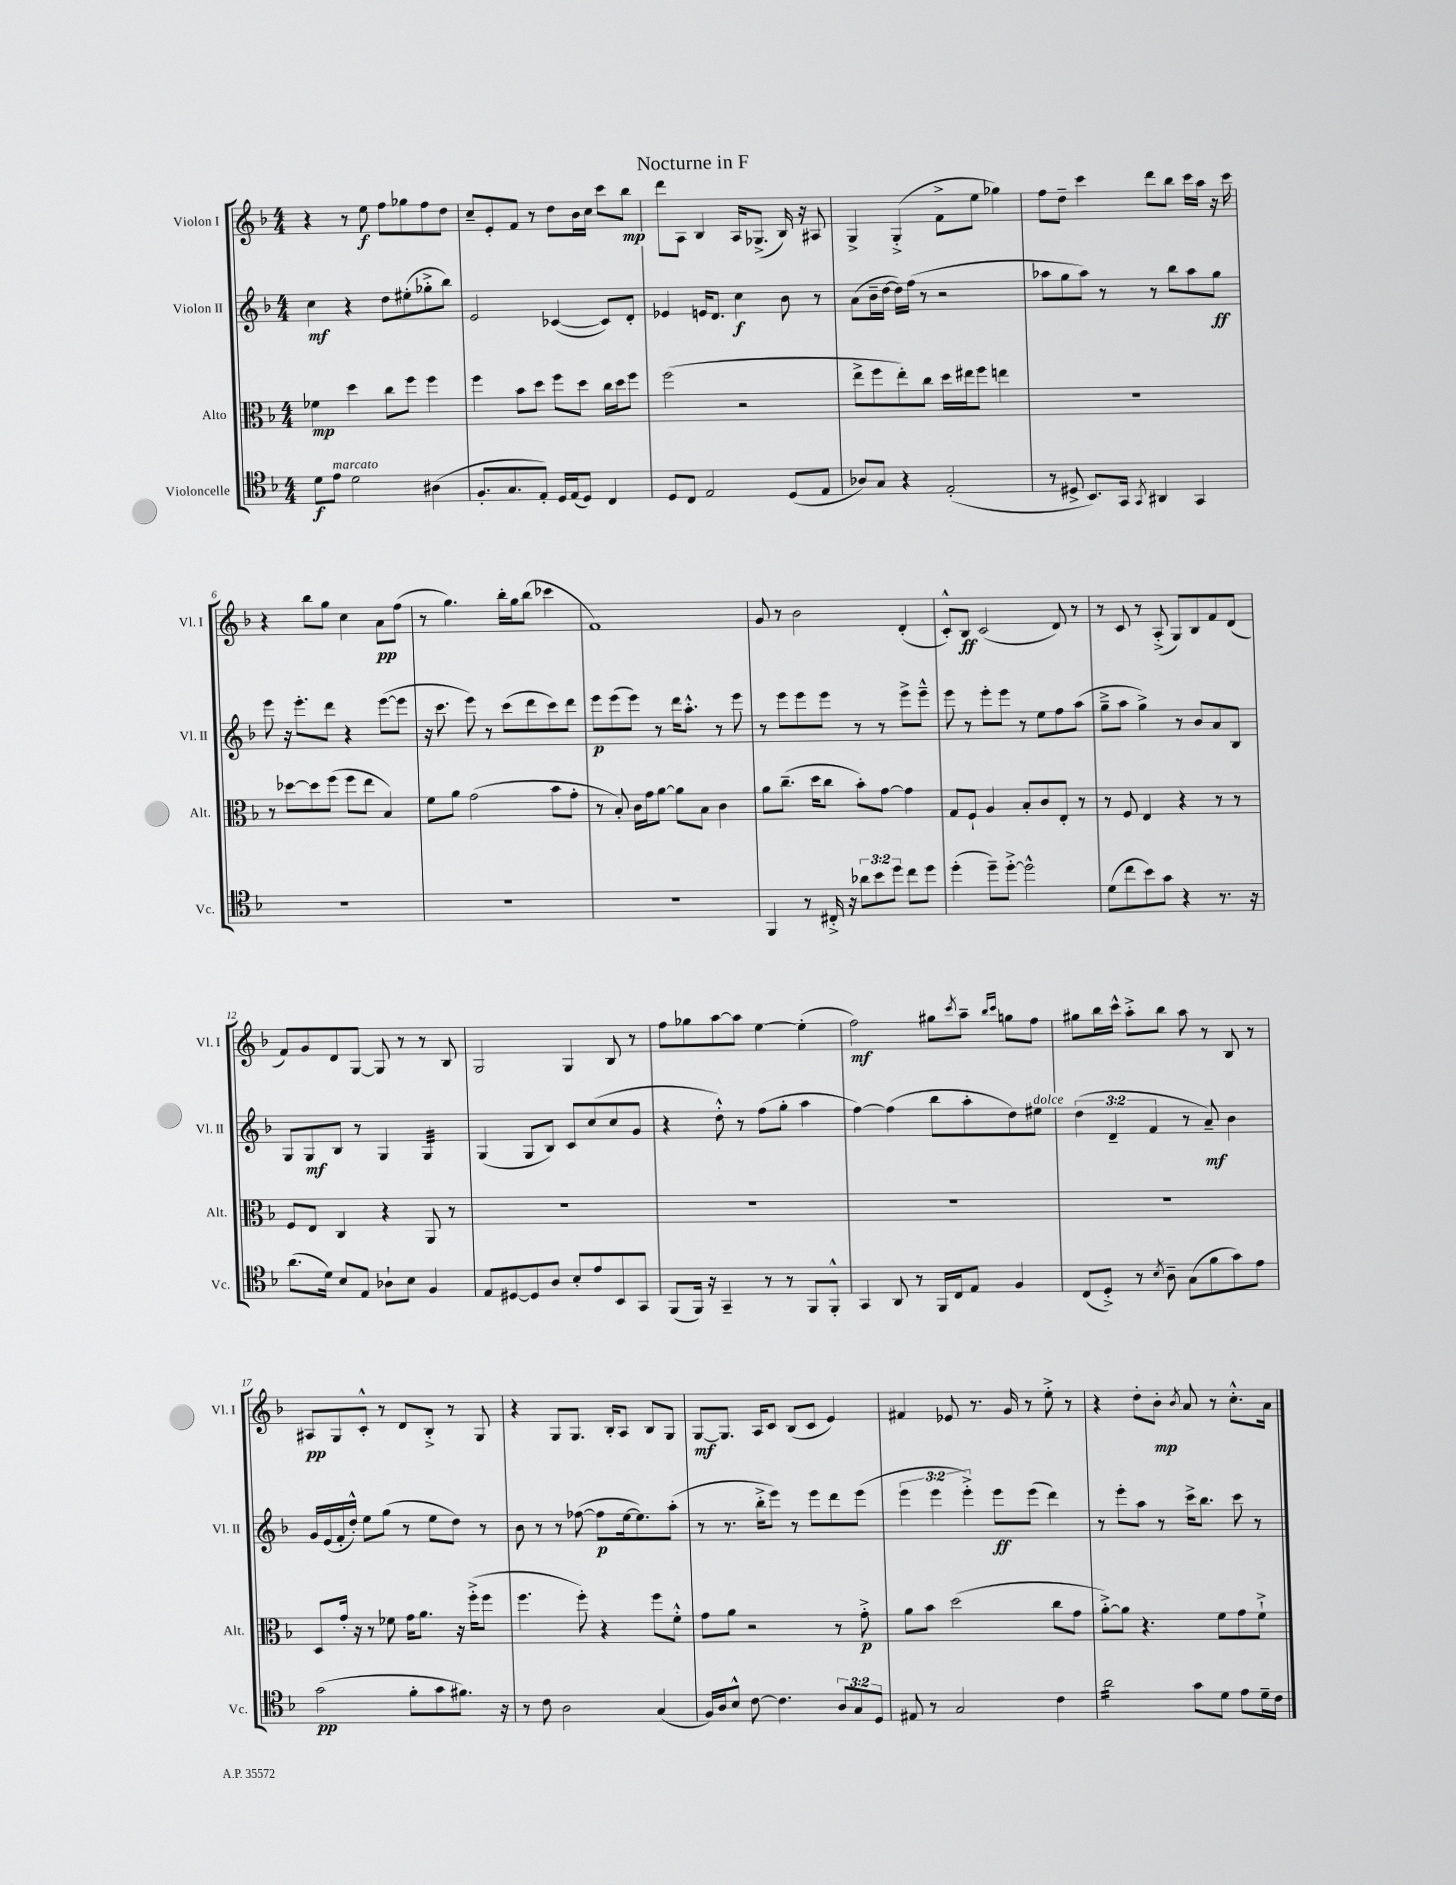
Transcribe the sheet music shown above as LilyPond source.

\header { title = "Nocturne in F" }
<<
\new StaffGroup <<
\new Staff = "s0" \with { instrumentName = "Violon I" shortInstrumentName = "Vl. I" } {
    \clef treble \key f \major \numericTimeSignature \time 4/4
    r4 r8 e''8\f f''8 ges''8 f''8 d''8 |
    c''8-- e'8-. f'8 r8 d''8 bes'16 c''16 c'''8 bes''8\mp |
    d'''8 a8 bes4 a16 ges8.->( bes16) r16 ais8 |
    g4-> g4-.->( f'8-> e''8 ges''4) |
    f''8 d''8-- c'''4 d'''8 bes''8 c'''16 a''16 r16 c'''16 |
    r4 bes''8 g''8 c''4 a'8\pp f''8( |
    r8 g''4.) bes''16-. g''16 bes''8( ces'''4 |
    f'1) |
    g'8 r8 bes'2 d'4-.( |
    c'8-.-^) bes8\ff c'2( d'8) r8 |
    r8 c'8 r8 a8-.->( g8) bes8 f'8 d'8( |
    f'8) g'8 d'8 g8~ g8 r8 r8 bes8 |
    g2 g4 bes8 r8 |
    f''8 ges''8 a''8~ a''8 e''4~ e''4-.( |
    f''2\mf) gis''8 \acciaccatura { c'''8 } a''8-- \grace { bes''16 c'''16 } g''8 f''8 |
    gis''8 bes''16 c'''16-^ a''8-.-> bes''8 a''8 r8 bes8 r8 |
    ais8\pp g8 c'8-.-^ r8 d'8 bes8-.-> r8 g8 |
    r4 g8 g8. bes16-. a8 bes8 g8 |
    g8~\mf g8. a16 c'8 bes8( c'8 e'4) |
    fis'4 ees'8 r8. g'16 r8 e''8-.-> r8 |
    r4 d''8-. bes'8-.\mp \acciaccatura { bes'8 } a'8 r8 c''8.-.-^ a'16 \bar "|." |
}
\new Staff = "s1" \with { instrumentName = "Violon II" shortInstrumentName = "Vl. II" } {
    \clef treble \key f \major \numericTimeSignature \time 4/4 \override Staff.TupletNumber.text = #tuplet-number::calc-fraction-text
    c''4\mf r4 d''8 eis''8-.( ges''8-.-> bes''8) |
    e'2 ces'4~( ces'8) d'8-. |
    ees'4 e'16 d'8. c''4\f bes'8 r8 |
    a'8( bes'16-- d''16~ d''16) f''16( r8 r2 |
    aes''8 g''8 aes''8) r8 r8 bes''8 aes''8 g''8\ff |
    e'''8 r16 e'''8.-. d'''8 r4 e'''8~( e'''8 |
    r16 c'''8. e'''8) r8 c'''8( d'''8 c'''8) d'''8 |
    e'''8\p e'''8( e'''8) r8 d'''16 a''8.-.-^ r8 e'''8 |
    r8 e'''8 e'''8 e'''8 r8 r8 e'''8-> e'''8---^ |
    e'''8 r8 e'''8-. e'''8 r8 e''8 f''8 a''8( |
    g''8---> a''8 g''4->) r8 bes'8 a'8 bes8 |
    g8 g8\mf bes8 r8 g4 g4:32 |
    g4( g8 bes8) c'8 c''8( c''8 g'8 |
    r4 d''8-.-^) r8 f''8( g''8-. a''4 |
    f''4~) f''4( bes''8 a''8-. d''8) eis''8^\markup { \italic "dolce" } |
    \tuplet 3/2 { d''4( d'4-- f'4 } r8 a'8--\mf) bes'4 |
    g'16 e'16( f'16-. d''16-.-^) e''8 g''8( r8 e''8 d''8) r8 |
    bes'8 r8 r8 fes''8~( fes''8\p e''16~ e''8.) a''8-.( |
    r8 r8. bes''16-.-> e'''8) r8 e'''8 d'''8 e'''8( |
    \tuplet 3/2 { e'''4 e'''4 e'''4-.->) } e'''8\ff e'''8( d'''4) |
    r8 e'''8-. a''8 r8 c'''16-> bes''8. c'''8 r8 \bar "|." |
}
\new Staff = "s2" \with { instrumentName = "Alto" shortInstrumentName = "Alt." } {
    \clef alto \key f \major \numericTimeSignature \time 4/4
    fes'4\mp d''4 c''8 f''8 f''4 |
    f''4 bes'8 d''8 f''8 d''8 c''16 d''16 f''8 |
    f''2( r2 |
    e''8-> f''8 e''8-.) c''8 d''16 eis''16 f''8 e''4 |
    r1 |
    r8 des''8~ des''8 f''8( f''8 e''8 bes4) |
    f'8 a'8 g'2( bes'8 g'8-. |
    r8 bes8-.) c'16 g'16 a'8~ a'8 bes8 c'4 |
    a'8 c''8.--( d''16 c''8 bes'8-.) g'8~ g'4 |
    g8 f8-! a4 bes8-. c'8 e8-. r8 |
    r8 f8 e4 r4 r8 r8 |
    f8 e8 c4 r4 a,8 r8 |
    R1 |
    R1 |
    R1 |
    R1 |
    d8 g'16-. r16 r8 fes'8 g'16 a'8. r16 f''16-.->( f''8 |
    f''4. f''8-.) r4 f''8 f'8-.-^ |
    g'8 a'8 r2 r8 g'8-.->\p |
    a'8 bes'8 d''2( c''8 g'8 |
    a'8~-.->) a'8 r4. f'8 g'8 f'8-!-> \bar "|." |
}
\new Staff = "s3" \with { instrumentName = "Violoncelle" shortInstrumentName = "Vc." } {
    \clef tenor \key f \major \numericTimeSignature \time 4/4 \override Staff.TupletNumber.text = #tuplet-number::calc-fraction-text
    d'8\f e'8^\markup { \italic "marcato" } d'2 ais4( |
    f8.-. g8. e8-.) d16 e16( d8) c4 |
    d8 c8 e2 d8( e8 |
    aes8) g8 r4 e2-.( |
    r8 dis8-> bes,8.) g,16 \acciaccatura { g,8 } ais,4 g,4 |
    R1 |
    R1 |
    R1 |
    f,4 r8 cis16-.-> r16 \tuplet 3/2 { aes'8 bes'8 d''8 } c''8 d''8 |
    d''4-.( d''8--) d''8~-.-> d''2-^ |
    d'8( c''8 bes'8) g'8 r4 r8. r16 |
    a'8.( d'16) bes8 e8 aes8-! bes8 f4 |
    e8 dis8~ dis8 a8 bes8-. e'8 bes,8 g,8 |
    f,8( f,16) r16 g,4-- r8 r8 f,8 f,8-.-^ |
    g,4 a,8 r8 f,16 c16 e8 f4 |
    c8( d8-.->) r8 \acciaccatura { bes8 } a8-- g8( f'8 g'8) e'8 |
    g'2\pp( f'8-. g'8 fis'8.) r16 |
    r8 c'8 a2 g4( |
    f16) a16 bes8-^ c'8~ c'4. \tuplet 3/2 { a8 g8 d8 } |
    eis8 r8 g2 c'4 |
    a'2:16 g'8 d'8 e'8 d'16-- c'16 \bar "|." |
}
>>
>>
